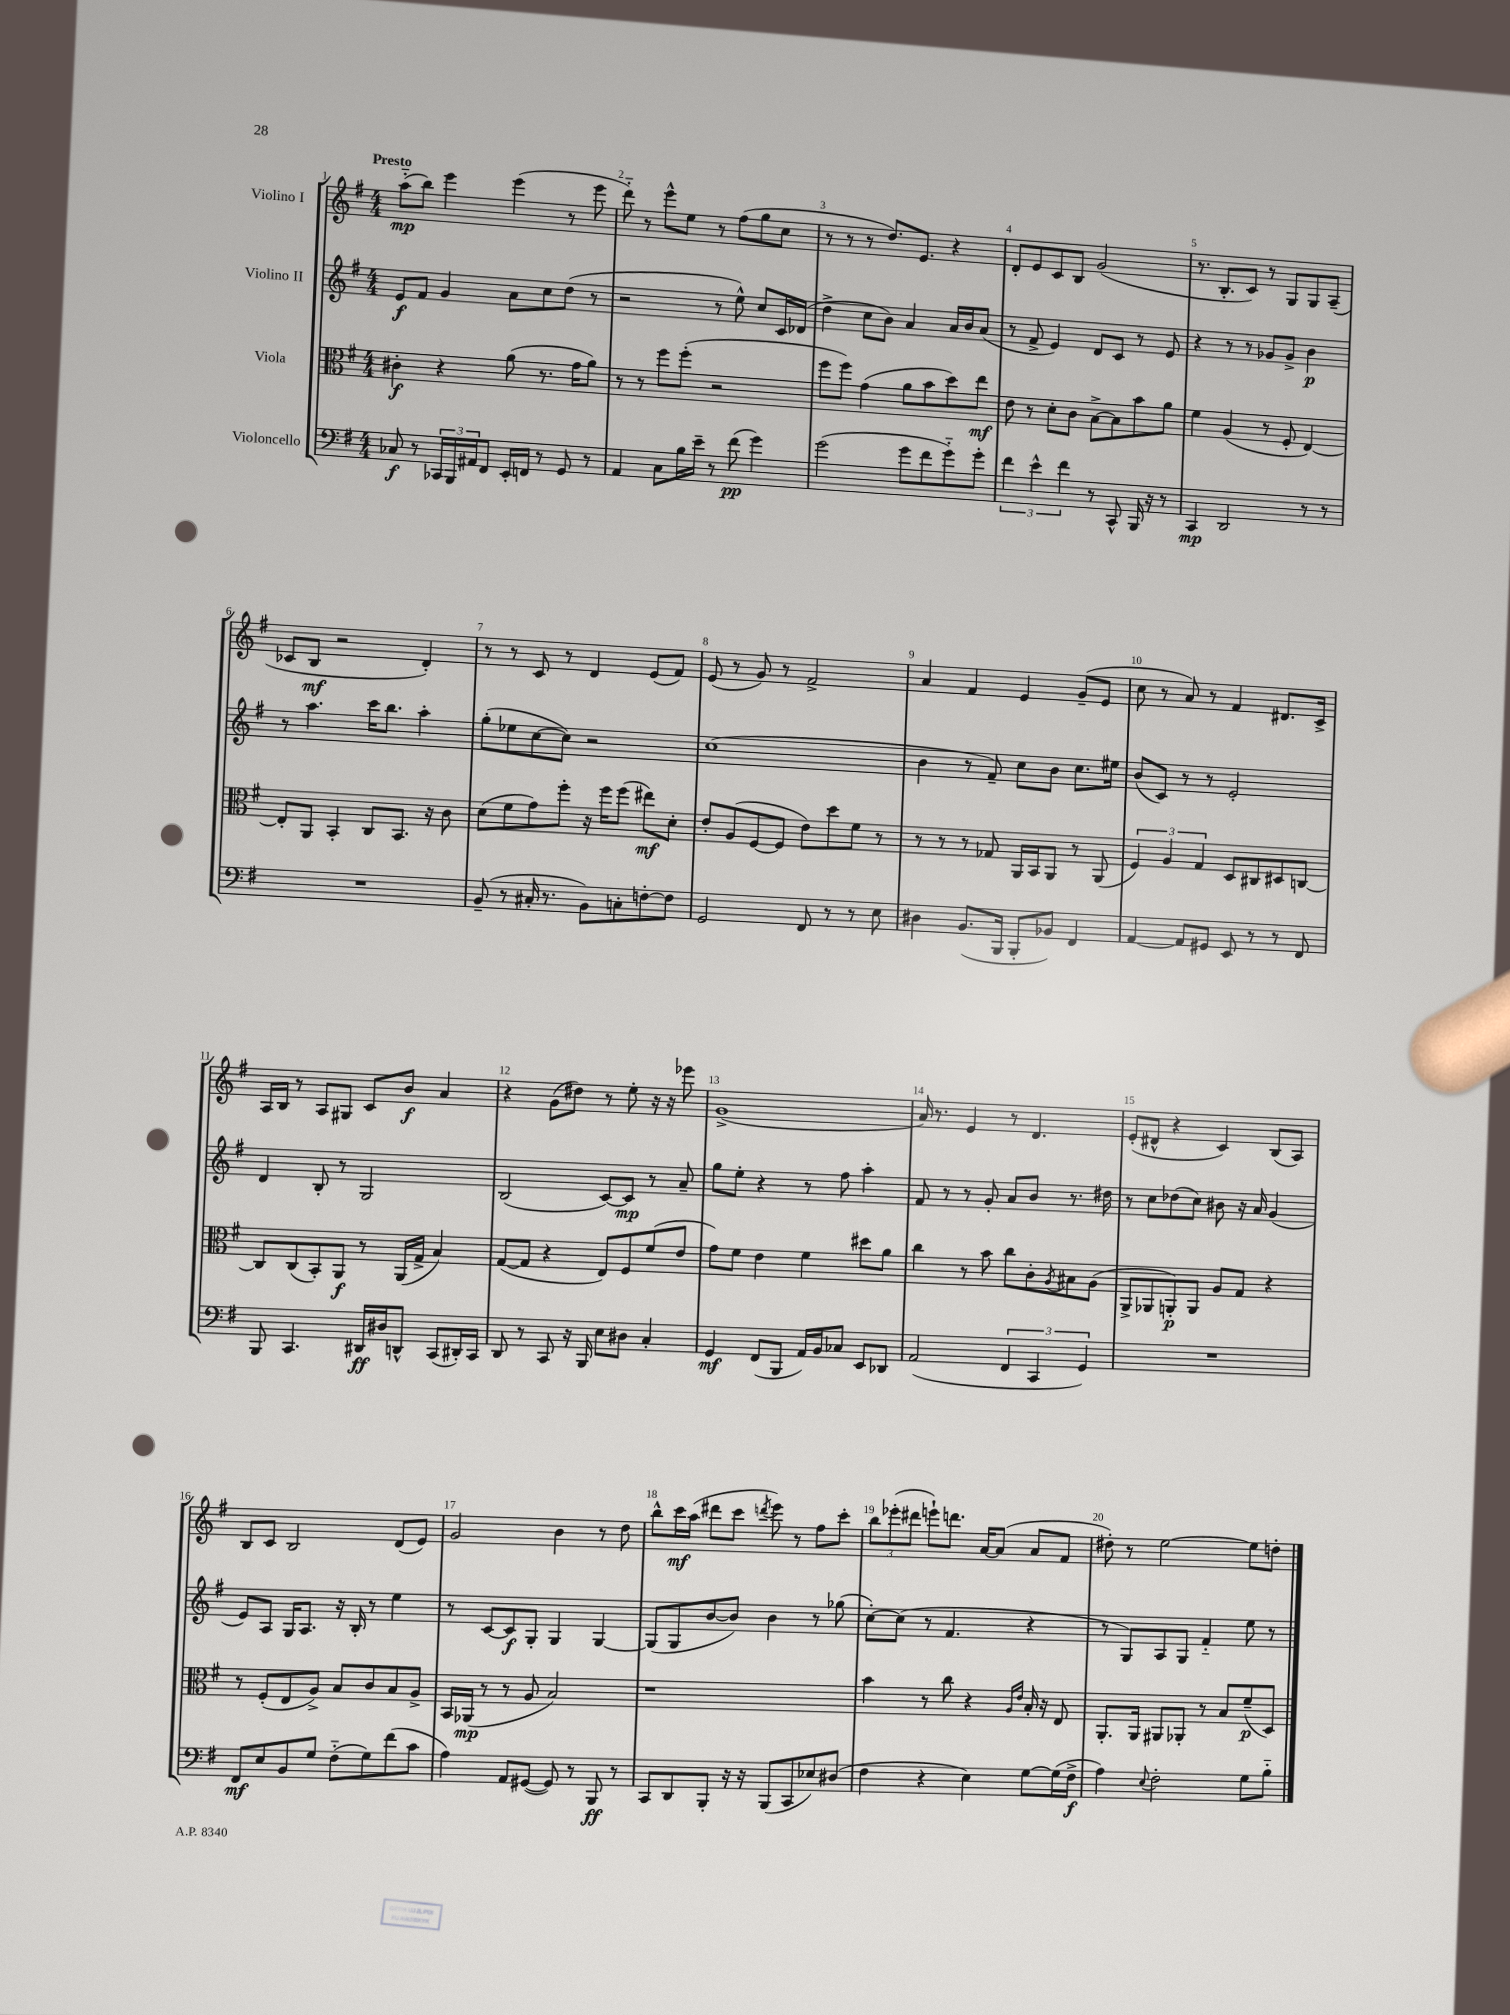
<<
\new StaffGroup <<
\new Staff = "s0" \with { instrumentName = "Violino I" } {
    \clef treble \key g \major \numericTimeSignature \time 4/4 \tempo "Presto"
    a''8-_\mp( b''8) e'''4 e'''4( r8 e'''8 |
    d'''8-_) r8 e'''8-^ e''8 r8 fis''8( g''8 c''8 |
    r8 r8 r8 d''8.) e'8. r4 |
    d'8-. e'8 c'8 b8 g'2( |
    r8. b8.-. c'8) r8 g8 g8 a8--( |
    ces'8 b8\mf r2 d'4-.) |
    r8 r8 c'8 r8 d'4 e'8( fis'8) |
    e'8( r8 g'8) r8 fis'2-> |
    a'4 fis'4 e'4 g'8--( e'8 |
    c''8 r8 a'8) r8 fis'4 dis'8. c'16-> |
    a16 b16 r8 a8 gis8 c'8 b'8\f a'4 |
    r4 g'8( dis''8) r8 e''8-. r16 r16 ees'''8 |
    g'1->( |
    a'16) r8. e'4 r8 d'4. |
    e'8-.( dis'8-^ r4 c'4) b8( a8) |
    b8 c'8 b2 d'8( e'8) |
    g'2 b'4 r8 d''8 |
    b''8-^ c'''16\mf a''16( dis'''8 c'''8 \acciaccatura { d'''8 } e'''8) r8 fis''8 c'''8-. |
    \tuplet 3/2 { b''8 ees'''8-.( dis'''8 } e'''8-!) d'''8. a'16~ a'8( a'8 fis'8 |
    dis''8-.) r8 e''2~ e''8 d''8-. \bar "|." |
}
\new Staff = "s1" \with { instrumentName = "Violino II" } {
    \clef treble \key g \major \numericTimeSignature \time 4/4
    e'8\f fis'8 g'4 a'8 c''8 d''8( r8 |
    r2 r8 e''8-^) c''8 c'16 des'16( |
    d''4-> c''8 b'8) a'4 a'16 b'16 a'8( |
    r8 fis'8-> e'4) d'8 c'8 r8 e'8 |
    r4 r8 r8 ges'8 ges'8-> b'4\p |
    r8 a''4. c'''16 b''8. a''4-. |
    g''8-.( ees''8 c''8~ c''8) r2 |
    c''1( |
    b'4 r8 fis'8--) c''8 b'8 c''8. eis''16 |
    b'8( c'8) r8 r8 e'2-. |
    d'4 b8-. r8 g2 |
    b2( c'8~) c'8\mp r8 a'8-- |
    g''8 e''8-. r4 r8 fis''8 a''4-. |
    fis'8 r8 r8 g'8-. a'8 b'8 r8. dis''16 |
    r8 c''8 des''8( c''8) bis'8 r16 a'16 g'4( |
    e'8) a8 g16 a8. r16 b16-. r8 e''4 |
    r8 c'8~ c'8\f g8-. g4 g4~ |
    g8( g8 b'8~ b'8) b'4 r8 ges''8( |
    c''8~-.) c''8( r8 fis'4. r4 |
    r8 g8) a8 g8 fis'4-_ e''8 r8 \bar "|." |
}
\new Staff = "s2" \with { instrumentName = "Viola" } {
    \clef alto \key g \major \numericTimeSignature \time 4/4
    cis'4-.\f r4 a'8( r8. g'16 a'8) |
    r8 r8 fis''8 fis''8-.( r2 |
    fis''8 fis''8) g'4( a'8 b'8 d''8) e''8\mf |
    e'8 r8 d'8-. c'8 b8~-> b8 b'8 a'8 |
    fis'4 a4( r8 fis8-. e4~) |
    e8-. a,8 b,4-. c8 b,8. r16 c'8 |
    d'8( fis'8 g'8) fis''8-. r16 fis''16 fis''8( eis''8\mf) d'8-. |
    e'8-. a8( fis8~ fis8 e'8) d''8 fis'8 r8 |
    r8 r8 r8 ges8 a,16 b,16 a,8 r8 a,8( |
    \tuplet 3/2 { fis4) a4 g4 } d8 cis8 dis8 c8~ |
    c8 c8( b,8-.) a,8\f r8 a,16( g16-> b4) |
    g8~( g8 r4 e8) fis8 fis'8( e'8 |
    g'8) fis'8 e'4 fis'4 dis''8 a'8 |
    c''4 r8 b'8 c''8 c'8-. \acciaccatura { a8 } bis8 a8( |
    a,8-> aes,8 a,8-.\p) a,8 a8 g8 r4 |
    r8 fis8-.( e8 a8->) b8 c'8 b8 a8-> |
    b,16 aes,16\mp( r8 r8 a8 b2) |
    r1 |
    b'4 r8 c''8 r4 \grace { a16 e'16 } b16-. r16 e8 |
    a,8.-. a,16 ais,8 aes,8-. r8 b8 fis'8--\p( d8) \bar "|." |
}
\new Staff = "s3" \with { instrumentName = "Violoncello" } {
    \clef bass \key g \major \numericTimeSignature \time 4/4
    ces8\f r8 \tuplet 3/2 { ces,16 b,,16 ais,16 } fis,8 e,16-. f,16 r8 g,8 r8 |
    a,4 c8 b16 e'16-- r8 fis'8\pp( g'4) |
    g'2( g'8 fis'8 g'8-_) g'8-. |
    \tuplet 3/2 { fis'4 e'4-^ fis'4 } r8 c,8-^ b,,16 r16 r8 |
    c,4\mp d,2 r8 r8 |
    R1 |
    b,8--( r8 cis16-. r8. b,8) c8-. f8~-. f8 |
    g,2 fis,8 r8 r8 e8 |
    dis4 b,8.( b,,16 b,,8-. bes,8) fis,4 |
    a,4~ a,8 gis,8 e,8 r8 r8 fis,8 |
    b,,8 c,4. dis,16\ff dis16 d,8-^ c,8( dis,16-.) c,16 |
    d,8 r8 c,8 r16 b,,16 e8 dis8 c4-. |
    g,4\mf fis,8( b,,8 a,16) b,16 ces8 e,8 des,8 |
    a,2( \tuplet 3/2 { fis,4 c,4 g,4) } |
    R1 |
    fis,8\mf e8 b,8 g8 fis8-_( g8) fis'8( c'8 |
    a4) a,8 gis,8~( gis,8) r8 b,,8\ff r8 |
    c,8 d,8 b,,8-. r16 r16 b,,8( c,8 ees8) dis8( |
    fis4 r4 e4) g8~ g16( fis16->\f |
    a4) \appoggiatura { e8 } fis2-. g8 b8-_ \bar "|." |
}
>>
>>
\layout { \context { \Score \override BarNumber.break-visibility = ##(#f #t #t) barNumberVisibility = #all-bar-numbers-visible } }
